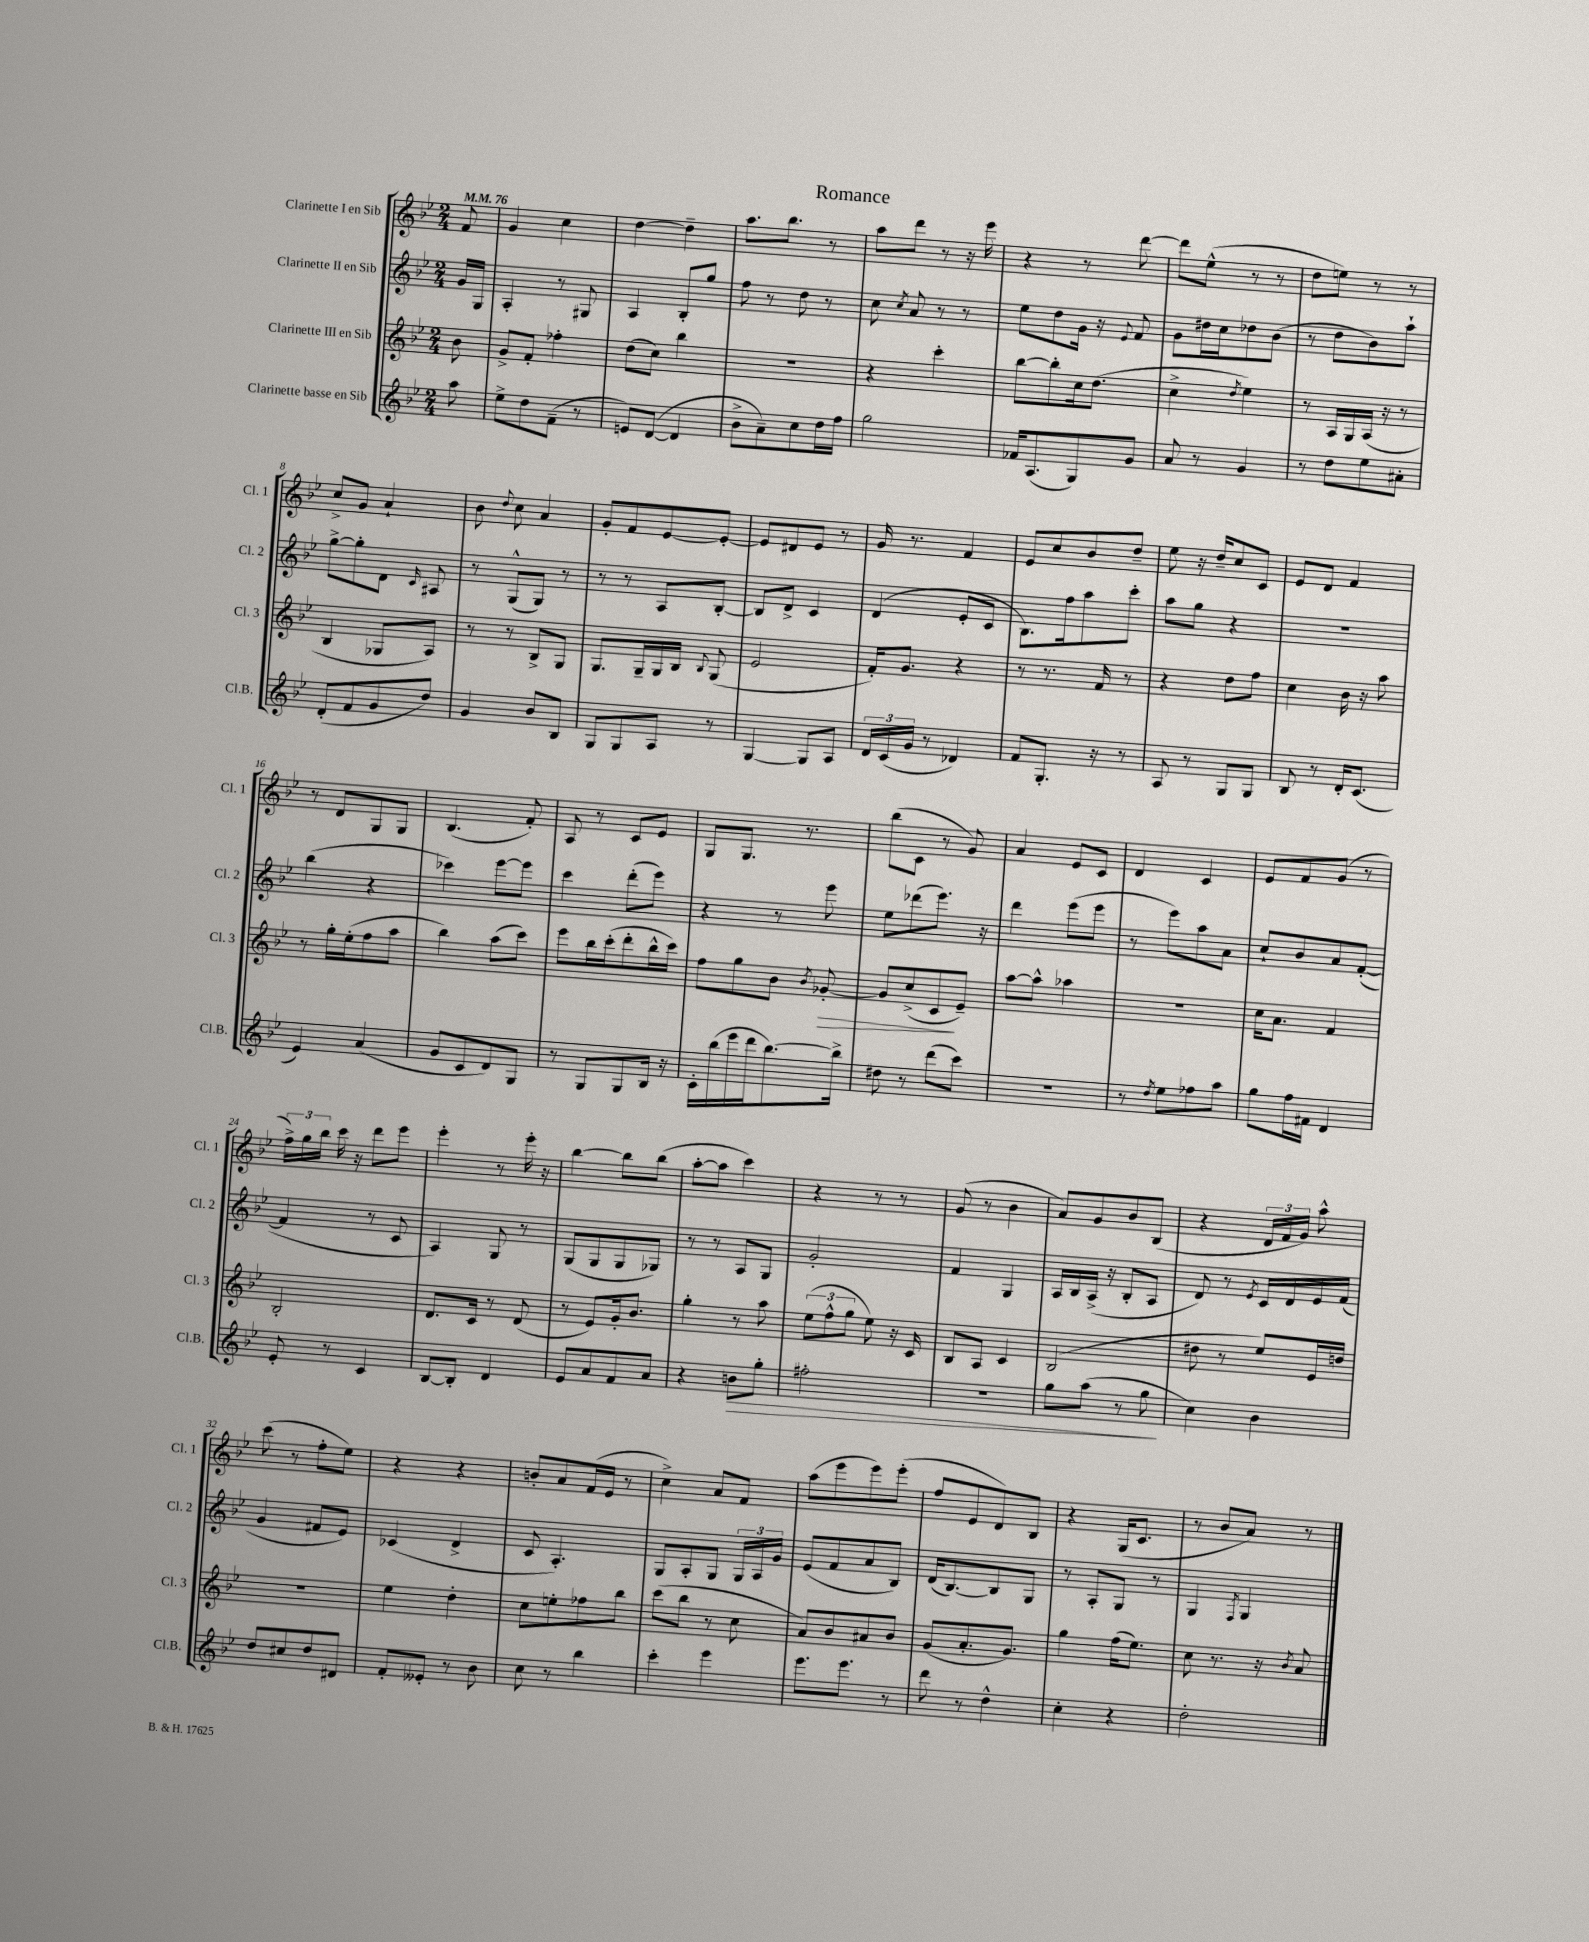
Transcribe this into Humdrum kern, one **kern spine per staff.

**kern	**kern	**kern	**kern
*staff4	*staff3	*staff2	*staff1
*clefG2	*clefG2	*clefG2	*clefG2
*k[b-e-]	*k[b-e-]	*k[b-e-]	*k[b-e-]
*M2/4	*M2/4	*M2/4	*M2/4
*MM76	*MM76	*MM76	*MM76
8aa	8b-	16g	8f
.	.	16G	.
=	=	=	=
8ee-^	8g^	4A'	4g
8dd	8f'	.	.
(8f~	4ff-'	8r	4cc
8r	.	8G#	.
=	=	=	=
8e)	(8dd	4A	[4dd
([8d	8cc)	.	.
4d]	4bb-	8B-'	4dd~]
.	.	8gg	.
=	=	=	=
8b-^	2r	8ff	8.aa
8a~)	.	8r	.
.	.	.	8.bb-
8cc	.	8dd	.
16dd	.	8r	8r
16ff	.	.	.
=	=	=	=
2gg	4r	8cc	8aa
.	.	8qcc	.
.	.	8a	8ddd
.	4ccc'	8r	8r
.	.	8r	16r
.	.	.	16eee-
=	=	=	=
16f-	[8bb-	8ee-	4r
(8.A	.	.	.
.	8bb-']	8dd	.
8G)	16cc	16g	8r
.	(8.dd	16r	.
.	.	8qqe-	.
8g	.	8f	[8ddd
=	=	=	=
8a	4cc^	8g	8ddd]
8r	.	16dd#	(8ee-^^
.	.	16cc	.
.	8qdd	.	.
4g	4ee-)	8dd-	8r
.	.	(8b-	8r
=	=	=	=
8r	8r	8r	8dd
8dd	16A	8dd	8ee)
.	16G	.	.
8ee-	(16A	8b-)	8r
.	16r	.	.
8a#'	8r	8aa`	8r
=	=	=	=
(8d'	4B-	[8gg^	8cc^
8f	.	8gg']	8g
8g	8G-	8d	4a`
.	.	16qqc	.
8dd)	8A)	8A#	.
=	=	=	=
4g	8r	8r	8b-
.	.	.	8qqdd
.	8r	(8G^^	8cc
8b-	8B-^	8G)	4a
8B-	8G	8r	.
=	=	=	=
8G	8.G	8r	8g'
8G	.	8r	8f
.	16G~	.	.
8A	16G	8A	[8e-
.	16B-	.	.
.	8qqB-	.	.
8r	(8G	[8B-'	8e-'_
=	=	=	=
[4G	2e-	8B-]	8e-]
.	.	8d^	8d#
8G]	.	4c	8e-
8A	.	.	8r
=	=	=	=
24d	16f')	(4d	16g
(24c	.	.	.
.	8.g	.	8.r
24g	.	.	.
8r	.	.	.
4d-)	4r	8e-'	4f
.	.	8c	.
=	=	=	=
8f	8r	8.B-)	8e-
8.G'	8.r	.	8cc
.	.	16ff	.
.	.	8aa	8b-
16r	16f	.	.
8r	8r	8ccc'	8dd~
=	=	=	=
8A	4r	8aa	8ee-
8r	.	8gg	16r
.	.	.	16dd~
8G	8dd	4r	8cc
8G	8ff	.	8c
=	=	=	=
8B-	4cc	2r	8e-
8r	.	.	8d
16d'	16b-	.	4f
(8.c	16r	.	.
.	8aa	.	.
=	=	=	=
4e-)	8r	(4bb-	8r
.	16gg'	.	8d
.	(16ee-'	.	.
(4a	8ff	4r	8G
.	8aa	.	8G
=	=	=	=
8g	4bb-)	4ccc-)	(4.B-
8c	.	.	.
8d)	(8aa	[8eee-	.
8G	8ccc)	8eee-]	8f')
=	=	=	=
8r	8eee-	4ccc	8A
8G	16bb-	.	8r
.	(16ccc'	.	.
8G	8ddd'	(8ddd'	8c
16B-	16bb-^^	8eee-)	8e-
16r	16ccc)	.	.
=	=	=	=
16c'	8ff	4r	8G
(16bb-	.	.	.
16eee-	8gg	.	8.G
16ddd	.	.	.
[8.bb-)	8b-	8r	.
.	.	.	8.r
.	8qb-	.	.
.	[8g-'	8eee-	.
16bb-^]	.	.	.
=	=	=	=
8dd#	8g-]	8ee-	(8bb-
8r	(8cc^	(8ddd-	8c
(8ddd	8c	8.eee-)	8r
8ccc)	8e-~)	.	8g)
.	.	16r	.
=	=	=	=
2r	[8aa	4ddd	4a
.	8aa^^]	.	.
.	4aa-	(8eee-	8e-
.	.	8eee-	8c
=	=	=	=
8r	2r	8r	4d
8qdd	.	.	.
8ee-	.	8eee-)	.
8ff-	.	8aa	4c
8aa	.	8a	.
=	=	=	=
8gg	16cc	8cc`	8e-
.	8.a	.	.
16ff	.	8b-	8f
16f#	.	.	.
4d	4f	8a	(8g
.	.	([8f'	8r
=	=	=	=
8e-'	2B-'	4f]	24ff^)
.	.	.	24gg
.	.	.	24bb-
8r	.	.	16ccc
.	.	.	16r
4c	.	8r	8ddd
.	.	8c	8eee-
=	=	=	=
[8B-	8.d	4A)	4eee-'
8B-']	.	.	.
.	16c	.	.
4d	8r	8G	8r
.	(8d	8r	16eee-'
.	.	.	16r
=	=	=	=
8e-	8r	(8G	[4bb-
8a	8e-)	8G	.
8f	16g'	8G	8bb-]
.	8.b-	.	.
8a	.	8G-)	(8bb-
=	=	=	=
4r	4gg'	8r	[8aa'
.	.	8r	8aa]
8b	8r	8A	4ccc)
8gg'	8aa	8G	.
=	=	=	=
2ff#'	(12ee-	2g'	4r
.	12ff^^	.	.
.	12gg	.	.
.	8ee-)	.	8r
.	16r	.	8r
.	16c	.	.
=	=	=	=
2r	8B-	4f	(8g
.	8A	.	8r
.	4c	4G	4b-
=	=	=	=
8gg	(2B-	16A	8a)
.	.	16B-	.
(8aa	.	(16A^	8g
.	.	16r	.
8r	.	8B-'	8b-
8gg	.	8A	(8B-
=	=	=	=
4cc)	8dd#	8d)	4r
.	8r	8r	.
.	.	8qe-	.
4b-	8ee-)	16c	24d
.	.	.	24f
.	.	16d	.
.	.	.	24g)
.	16e-	16e-	8aa^^
.	16dd	(16f	.
=	=	=	=
8dd	2r	4g	(8ccc
8cc#	.	.	8r
8dd	.	8f#	8ff'
8d#	.	8e-)	8ee-)
=	=	=	=
8f'	4ee-	(4c-	4r
8e--'	.	.	.
8r	4dd'	4d^	4r
8b-	.	.	.
=	=	=	=
8cc	8cc	8c	8b'
8r	8ee'	4.A')	8a
4bb-	8ff-	.	(16f
.	.	.	16e-
.	8bb-	.	8r
=	=	=	=
4ccc'	(8ccc	8G	4cc^)
.	8bb-	8A'	.
4eee-	8r	8G	8a
.	8cc	24G	8f
.	.	24A	.
.	.	24g	.
=	=	=	=
8.eee-	8a)	(8e-	(8aa
.	8b-	8f	8eee-
8.eee-	.	.	.
.	8a#	8a	8eee-)
8r	8b-	8B-)	(8eee-'
=	=	=	=
8ddd	(8g	(16d	8ff
.	.	[8.B-)	.
8r	8.a'	.	8e-
4dd^^	.	8B-]	8d)
.	8.g)	.	.
.	.	8G	8B-
=	=	=	=
4cc'	4gg	8r	4r
.	.	8A'	.
4r	(16ff	8G	(16G
.	8.ee-)	.	8.c
.	.	8r	.
=	=	=	=
2dd'	8cc	4G	8r
.	8.r	.	8b-
.	.	8qF	.
.	.	4G	8a)
.	16r	.	.
.	8qb-	.	.
.	8a	.	8r
==	==	==	==
*-	*-	*-	*-
